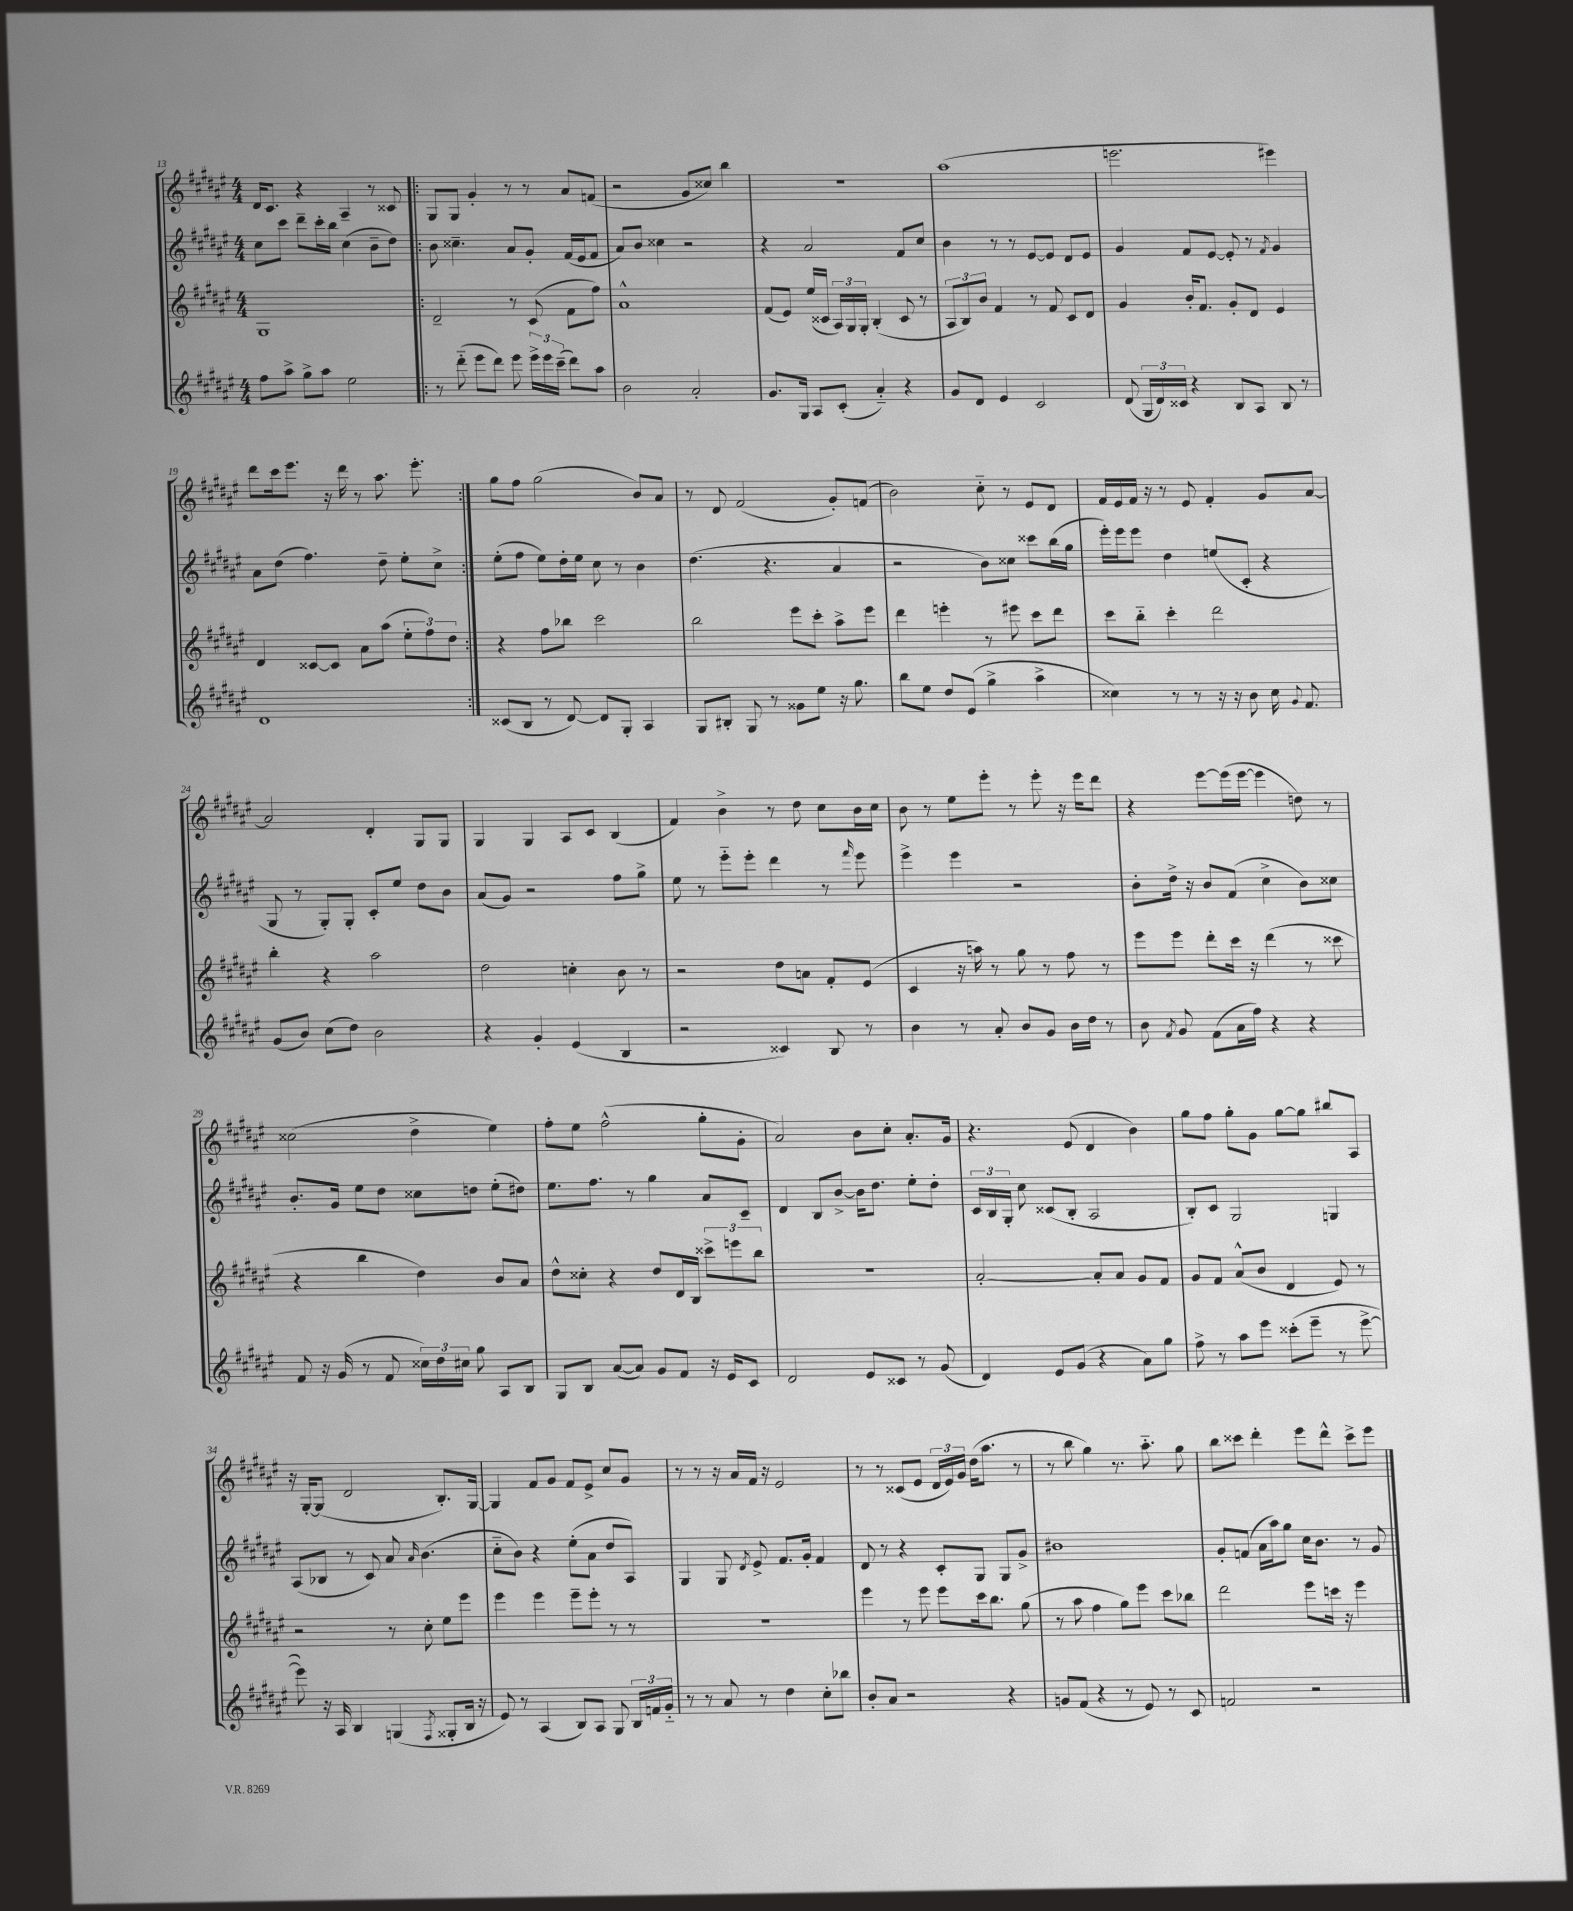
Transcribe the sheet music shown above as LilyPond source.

<<
\new StaffGroup <<
\new Staff = "s0" {
    \clef treble \key fis \major \numericTimeSignature \time 4/4
    \autoBeamOff dis'16[ cis'8.] r4 ais4-- r8 cisis'8 |
    \repeat volta 2 { gis8[ gis8] gis'4-. r8 r8 ais'8[ f'8]( |
    r2 gis'8[ cisis''8]) b''4 |
    R1 |
    ais''1( |
    e'''2. eis'''4) |
    dis'''8[ cis'''16 eis'''8.] r16 dis'''16 r8 ais''8. eis'''8.-. | }
    gis''8[ fis''8] gis''2( b'8[) ais'8] |
    r8 dis'8 fis'2( gis'8[-.) f'8]( |
    b'2) cis''8-_ r8 eis'8[ dis'8] |
    fis'16[ eis'16 fis'16] r16 r8 eis'8 fis'4-. gis'8[ ais'8]~ |
    ais'2 dis'4-. gis8[ gis8] |
    gis4 gis4 ais8[ cis'8] b4( |
    fis'4) b'4-> r8 dis''8 cis''8[ b'16 cis''16] |
    b'8 r8 eis''8[ eis'''8]-. r8 eis'''8-. r16 eis'''16[ dis'''8] |
    r4 eis'''8[~ eis'''16( eis'''16]~ eis'''4 d''8) r8 |
    cisis''2( dis''4-> eis''4) |
    fis''8[-. eis''8] fis''2-^( gis''8[-. gis'8]-. |
    ais'2) b'8[ cis''8]-. ais'8.[-. gis'16] |
    r4. eis'8( dis'4 b'4) |
    gis''8[ fis''8] gis''8[-. gis'8] gis''8[~ gis''8] bis''8[ ais8] |
    r16 gis16[~-. gis8]( dis'2 b8.[-.) gis16]~ |
    gis4 fis'8[ gis'8] fis'8[ eis'8]-> cis''8[ gis'8] |
    r8 r8 r16 ais'16[ fis'16] r16 eis'2 |
    r8 r8 cisis'8[( eis'8] \tuplet 3/2 { dis'16[ eis'16) gis'16] } dis''16[( ais''8.] r8 |
    r8 b''8 gis''4) r8. ais''8.-_ gis''8 |
    b''8[ cisis'''8] dis'''4-. eis'''8[ dis'''8]-^ cisis'''8[-> eis'''8] \bar "|." |
}
\new Staff = "s1" {
    \clef treble \key fis \major \numericTimeSignature \time 4/4
    \autoBeamOff cis''8[ cis'''8] dis'''8[-- cis'''16-. b''16] cis''4( b'8[-- dis''8]) |
    \repeat volta 2 { b'8 cisis''4.-- ais'8[ gis'8]-. fis'16[( eis'16 fis'8] |
    ais'8[) b'8] cisis''4 r2 |
    r4 ais'2 fis'8[ cis''8] |
    b'4 r8 r8 eis'8[~ eis'8] dis'8[ eis'8] |
    gis'4 fis'8[ eis'8]~ eis'8-. r8 \acciaccatura { fis'8 } gis'4 |
    ais'8[ dis''8]( fis''4.) dis''8-- eis''8[-. cis''8]-> | }
    eis''8[-.( fis''8] eis''8[) dis''16-. eis''16] cis''8 r8 b'4 |
    dis''4.( r4. ais'4 |
    r2 b'8[) cisis''8] cisis'''8[ b''16( gis''16] |
    eis'''16[-.) eis'''16 eis'''8] dis''4 e''8[( cis'8]-. r4 |
    gis8 r8 gis8[-.) gis8]-. cis'8[-. eis''8] dis''8[ b'8] |
    ais'8[( gis'8]) r2 fis''8[ gis''8]-> |
    eis''8 r8 eis'''8[-_ eis'''8]-. dis'''4 r8 \grace { fis'''16 } eis'''8 |
    eis'''4-> eis'''4 r2 |
    b'8[-. dis''16]-> r16 b'8[ fis'8]( cis''4-> b'8[) cisis''8] |
    b'8.[-. gis'16] eis''8[ dis''8] cisis''8[ d''8] eis''8[-.( dis''8]) |
    eis''8.[ fis''8.] r8 gis''4 ais'8[ cis'8]-- |
    dis'4 b8[ b'8]~-> b'16[ dis''8.] eis''8[-. dis''8]-. |
    \tuplet 3/2 { cis'16[ b16 gis16]-. } cis''8 cisis'8[( b8]-. ais2 |
    b8[-.) cis'8] gis2 g4 |
    ais8[( bes8] r8 cis'8) ais'8 \grace { ais'16 } b'4.( |
    cis''8[-_ b'8]) r4 eis''8[-.( ais'8] dis''8[ ais8]) |
    gis4 gis8 \acciaccatura { dis'8 } eis'8-> fis'8.[ gis'16]-. fis'4 |
    dis'8 r8 r4 cis'8[-. gis8] gis8[ gis'8]-> |
    bis'1 |
    gis'8[-. f'8]( ais'16[ ais''16) gis''8] cis''16[ b'8.] r8 gis'8 \bar "|." |
}
\new Staff = "s2" {
    \clef treble \key fis \major \numericTimeSignature \time 4/4
    \autoBeamOff gis1 |
    \repeat volta 2 { dis'2-- r8 cis'8( fis'8[ fis''8]) |
    ais'1-^ |
    fis'8[( eis'8]) eis''16[( cisis'16] \tuplet 3/2 { ais16[) gis16 gis16]-. } b4-.( cisis'8 r8 |
    \tuplet 3/2 { ais8[ b8) b'8] } fis'4 r8 fis'8 cis'8[ dis'8] |
    gis'4 b'16[-. fis'8.] gis'8[-. dis'8] eis'4 |
    dis'4 cisis'8[~ cisis'8] ais'8[ ais''8]( \tuplet 3/2 { eis''8[-. fis''8) dis''8] } | }
    r4 fis''8[ bes''8] cis'''2 |
    b''2 eis'''8[ cis'''8]-. ais''8[-> eis'''8] |
    dis'''4 e'''4-. r8 eis'''8 cis'''8[ dis'''8] |
    cis'''8[ b''8]-_ cis'''4-. dis'''2 |
    b''4-. r4 ais''2 |
    dis''2 c''4-. b'8 r8 |
    r2 dis''8[ a'8] fis'8[-. eis'8]( |
    cis'4 r16 a''16) r8 gis''8 r8 fis''8 r8 |
    eis'''8[ eis'''8] dis'''8[-. cis'''16] r16 dis'''4( r8 cisis'''8 |
    r4 b''4 dis''4) b'8[ ais'8] |
    dis''8[-^ cisis''8]-. r4 dis''8[ dis'16 b16] \tuplet 3/2 { cisis'''8[-> e'''8 b''8] } |
    r1 |
    ais'2~-. ais'8[-. ais'8] gis'8[ fis'8] |
    gis'8[ fis'8] ais'8[-^( b'8] dis'4 eis'8) r8 |
    r2 r8 cis''8-. eis''8[ eis'''8] |
    eis'''4 eis'''4 eis'''8[-- eis'''8]-. r8 r8 |
    R1 |
    eis'''4 r8 eis'''8 eis'''8[ cis'''16 b''8.] gis''8( |
    r8 ais''8 fis''4 gis''8[) eis'''8] cis'''8[ bes''8] |
    dis'''2 eis'''8[ c'''16] r16 eis'''4 \bar "|." |
}
\new Staff = "s3" {
    \clef treble \key fis \major \numericTimeSignature \time 4/4
    \autoBeamOff fis''8[ ais''8]-> gis''8[-> ais''8] eis''2 |
    \repeat volta 2 { r8 dis'''8-_( eis'''8[ dis'''8]) eis'''8 \tuplet 3/2 { eis'''16[-> eis'''16 cis'''16]--( } dis'''8[) ais''8] |
    b'2 ais'2-. |
    gis'8.[ gis16] ais8[ cis'8]-.( ais'4-_) r4 |
    gis'8[ dis'8] eis'4 cis'2 |
    dis'8( \tuplet 3/2 { gis16[ dis'16) cisis'16] } r4 b8[ ais8] b8 r8 |
    dis'1 | }
    cisis'8[( b8] r8 dis'8~) dis'8[ gis8]-. ais4 |
    gis8[ bis8]-. gis8 r8 gisis'8[ eis''8] r16 gis''8. |
    b''8[ eis''8] dis''8[ eis'8]( gis''4-> ais''4-> |
    cisis''4) r8 r8 r16 r16 b'8 cisis''16 \appoggiatura { gis'8 } fis'8. |
    gis'8[( b'8]) cis''8[( dis''8]) b'2 |
    r4 gis'4-. eis'4( b4 |
    r2 cisis'4) b8 r8 |
    b'4 r8 ais'8-. b'8[ gis'8] b'16[ dis''16] r8 |
    b'8 \acciaccatura { fis'8 } gis'8 fis'8[( ais'16 fis''16]) r4 r4 |
    fis'8 r16 gis'16( r8 fis'8 \tuplet 3/2 { cisis''16[) dis''16 cis''16] } gis''8 ais8[ b8] |
    gis8[ b8] ais'8[~( ais'8]) gis'8[ fis'8] r16 eis'16[ cis'8] |
    dis'2 eis'8[ cisis'8] r8 gis'8( |
    dis'4) eis'8[ gis'8]( r4 ais'8[) gis''8] |
    fis''8-> r8 ais''8[ eis'''8] cisis'''8[-.( eis'''8]-- r8 eis'''8~-> |
    eis'''8) r16 ais16 b4 g4( \acciaccatura { fis8 } gisis8[-. b16] r16 |
    eis'8) r8 ais4( b8[) ais8] gis8 \tuplet 3/2 { b16[ f'16 gis'16]-_ } |
    r8 r8 ais'8 r8 dis''4 cis''8[-. bes''8] |
    b'8[-. ais'8] r2 r4 |
    g'8[ fis'8]( r4 r8 eis'8) r8 cis'8 |
    f'2 r2 \bar "|." |
}
>>
>>
\layout { \context { \Score currentBarNumber = #13 } }
